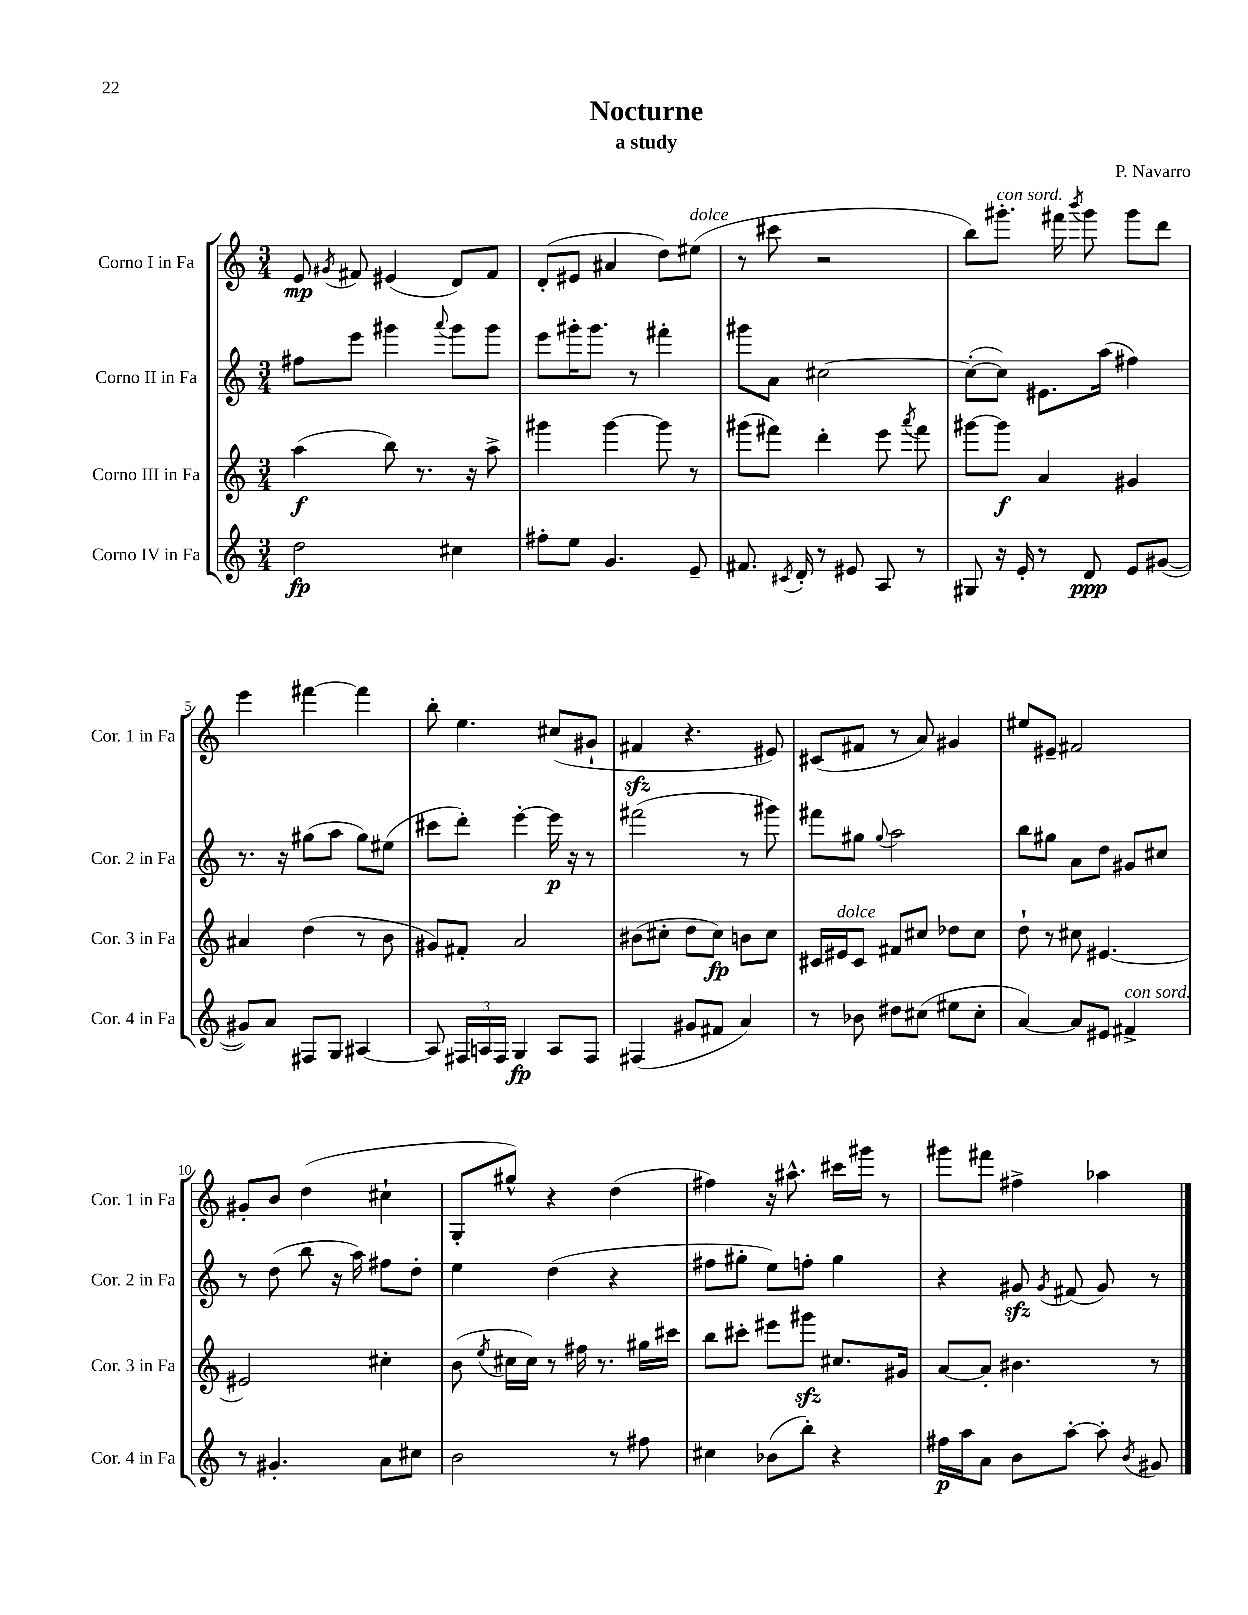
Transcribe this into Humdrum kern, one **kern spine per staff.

**kern	**dynam	**kern	**dynam	**kern	**dynam	**kern	**dynam
*part4	*part4	*part3	*part3	*part2	*part2	*part1	*part1
*staff4	*staff4	*staff3	*staff3	*staff2	*staff2	*staff1	*staff1
*I"Corno IV in Fa	*	*I"Corno III in Fa	*	*I"Corno II in Fa	*	*I"Corno I in Fa	*
*I'Cor. 4 in Fa	*	*I'Cor. 3 in Fa	*	*I'Cor. 2 in Fa	*	*I'Cor. 1 in Fa	*
*clefG2	*	*clefG2	*	*clefG2	*	*clefG2	*
*k[]	*	*k[]	*	*k[]	*	*k[]	*
*M3/4	*	*M3/4	*	*M3/4	*	*M3/4	*
=1	=1	=1	=1	=1	=1	=1	=1
2dd\	fp	(4aa\	f	8ff#X\L	.	8e/	mp
.	.	.	.	.	.	8qg#X/	.
.	.	.	.	8eee\J	.	8f#X/	.
.	.	8bb\)	.	4ggg#X\	.	(4e#X/	.
.	.	8.r	.	.	.	.	.
.	.	.	.	8qqaaa/	.	.	.
4cc#X\	.	.	.	8ggg#\L	.	8d/L)	.
.	.	16r	.	.	.	.	.
.	.	8aa^\	.	8ggg#\J	.	8f#/J	.
=2	=2	=2	=2	=2	=2	=2	=2
8ff#X'\L	.	4ggg#X\	.	8eee\L	.	(8d'/L	.
8ee\J	.	.	.	16ggg#X'\K	.	8e#X/J	.
.	.	.	.	8.ggg#\J	.	.	.
4.g/	.	[4ggg#\	.	.	.	4a#X/	.
.	.	.	.	8r	.	.	.
.	.	8ggg#\]	.	4fff#X'\	.	8dd\L)	.
!	!	!	!	!	!	!LO:TX:a:i:t=dolce	!
8e~/	.	8r	.	.	.	(8ee#X\J	.
=3	=3	=3	=3	=3	=3	=3	=3
8.f#X/	.	(8ggg#X\L	.	8ggg#X\L	.	8r	.
.	.	8fff#X\J)	.	8a\J	.	8ccc#X\	.
8qc#X/	.	.	.	.	.	.	.
16d'/	.	.	.	.	.	.	.
8r	.	4ddd'\	.	[2cc#X\	.	2r	.
8e#X/	.	.	.	.	.	.	.
8A/	.	8eee\	.	.	.	.	.
.	.	8qaaa/	.	.	.	.	.
8r	.	8fff#\	.	.	.	.	.
=4	=4	=4	=4	=4	=4	=4	=4
8G#X/	.	[8ggg#X\L	.	(8cc#'\L_	.	8bb\L)	.
!	!	!	!	!	!	!LO:TX:a:i:t=con sord.	!
16r	.	8ggg#\J]	f	8cc#\J])	.	8.ggg#X'\J	.
16e'/	.	.	.	.	.	.	.
8r	.	4a/	.	8.e#X\L	.	.	.
.	.	.	.	.	.	16fff#X\	.
.	.	.	.	.	.	8qbbb/	.
8d/	ppp	.	.	.	.	8ggg#\	.
.	.	.	.	(16aa\Jk	.	.	.
8e/L	.	4g#X/	.	4ff#X\)	.	8ggg#\L	.
([8g#X/J	.	.	.	.	.	8ddd\J	.
!!LO:LB:g=z
=5	=5	=5	=5	=5	=5	=5	=5
8g#X/L])	.	4a#X/	.	8.r	.	4eee\	.
8a/J	.	.	.	.	.	.	.
.	.	.	.	16r	.	.	.
8F#X/L	.	(4dd\	.	(8gg#X\L	.	[4fff#X\	.
8G/J	.	.	.	8aa\J	.	.	.
[4A#X/	.	8r	.	8gg#\L)	.	4fff#\]	.
.	.	8b\	.	(8ee#X\J	.	.	.
=6	=6	=6	=6	=6	=6	=6	=6
8A#/]	.	8g#X/L)	.	8ccc#X\L	.	8bb'\	.
24F#X/LL	.	8f#X'/J	.	8ddd'\J)	.	4.ee\	.
24An/	.	.	.	.	.	.	.
24F#/JJ	.	.	.	.	.	.	.
4G/	fp	2a/	.	[4eee'\	.	.	.
8A/L	.	.	.	16eee\]	p	(8cc#X/L	.
.	.	.	.	16r	.	.	.
8F#/J	.	.	.	8r	.	8g#X`/J	.
=7	=7	=7	=7	=7	=7	=7	=7
(4F#X/	.	(8b#X\L	.	(2fff#X\	.	4f#Xzz/	.
.	.	8cc#X'\J	.	.	.	.	.
8g#X/L	.	8dd\L	.	.	.	4.r	.
8f#X/J	.	8cc#\J)	fp	.	.	.	.
4a/)	.	8bn\L	.	8r	.	.	.
.	.	8cc#\J	.	8ggg#X\)	.	8e#X/)	.
=8	=8	=8	=8	=8	=8	=8	=8
8r	.	16c#X/LL	.	8fff#X\L	.	(8c#X/L	.
!	!	!LO:TX:a:i:t=dolce	!	!	!	!	!
.	.	16e#X/J	.	.	.	.	.
8b-X\	.	8c#/J	.	8gg#X\J	.	8f#X/J	.
.	.	.	.	8qqgg#/	.	.	.
8dd#X\L	.	8f#X/L	.	2aa\	.	8r	.
(8cc#X\J	.	8cc#X/J	.	.	.	8a/)	.
8ee#X\L	.	8dd-X\L	.	.	.	4g#X/	.
8cc#'\J	.	8cc#\J	.	.	.	.	.
=9	=9	=9	=9	=9	=9	=9	=9
[4a/)	.	8dd`\	.	8bb\L	.	8ee#X/L	.
.	.	8r	.	8gg#X\J	.	8e#X~/J	.
8a/L]	.	8cc#X\	.	8a\L	.	2f#X/	.
8e#X/J	.	[4.e#X/	.	8dd\J	.	.	.
!LO:TX:a:i:t=con sord.	!	!	!	!	!	!	!
4f#X^/	.	.	.	8g#X/L	.	.	.
.	.	.	.	8cc#X/J	.	.	.
!!LO:LB:g=z
=10	=10	=10	=10	=10	=10	=10	=10
8r	.	2e#X/]	.	8r	.	8g#X'/L	.
4.g#X'/	.	.	.	(8dd\	.	8b/J	.
.	.	.	.	8bb\	.	(4dd\	.
.	.	.	.	16r	.	.	.
.	.	.	.	16aa\)	.	.	.
8a\L	.	4cc#X'\	.	8ff#X\L	.	4cc#X`\	.
8cc#X\J	.	.	.	8dd'\J	.	.	.
=11	=11	=11	=11	=11	=11	=11	=11
2b\	.	(8b\	.	4ee\	.	8G'/L	.
.	.	8qee/	.	.	.	.	.
.	.	16cc#X\LL	.	.	.	8gg#X^^/J)	.
.	.	16cc#\JJ)	.	.	.	.	.
.	.	8r	.	(4dd\	.	4r	.
.	.	16ff#X\	.	.	.	.	.
.	.	8.r	.	.	.	.	.
8r	.	.	.	4r	.	(4dd\	.
8ff#X\	.	16gg#X\LL	.	.	.	.	.
.	.	16ccc#X\JJ	.	.	.	.	.
=12	=12	=12	=12	=12	=12	=12	=12
4cc#X\	.	8bb\L	.	8ff#X\L	.	4ff#X\)	.
.	.	8ccc#X'\J	.	8gg#X'\J	.	.	.
(8b-X\L	.	8eee#X\L	.	8ee\L)	.	16r	.
.	.	.	.	.	.	8.aa#X^^\	.
8bb'\J)	.	8ggg#Xzz\J	.	8ffn'\J	.	.	.
4r	.	8.cc#X/L	.	4gg#\	.	16ccc#X\LL	.
.	.	.	.	.	.	16ggg#X\JJ	.
.	.	.	.	.	.	8r	.
.	.	16g#X/Jk	.	.	.	.	.
=13	=13	=13	=13	=13	=13	=13	=13
16ff#X\LL	p	[8a/L	.	4r	.	8ggg#X\L	.
16aa\J	.	.	.	.	.	.	.
8a\J	.	8a'/J]	.	.	.	8fff#X\J	.
8b\L	.	4.b#X\	.	8g#Xzz/	.	4ff#X^\	.
.	.	.	.	8qg#/	.	.	.
[8aa'\J	.	.	.	(8f#X/	.	.	.
8aa'\]	.	.	.	8g#/)	.	4aa-X\	.
8qb/	.	.	.	.	.	.	.
8g#X/	.	8r	.	8r	.	.	.
==	==	==	==	==	==	==	==
*-	*-	*-	*-	*-	*-	*-	*-
